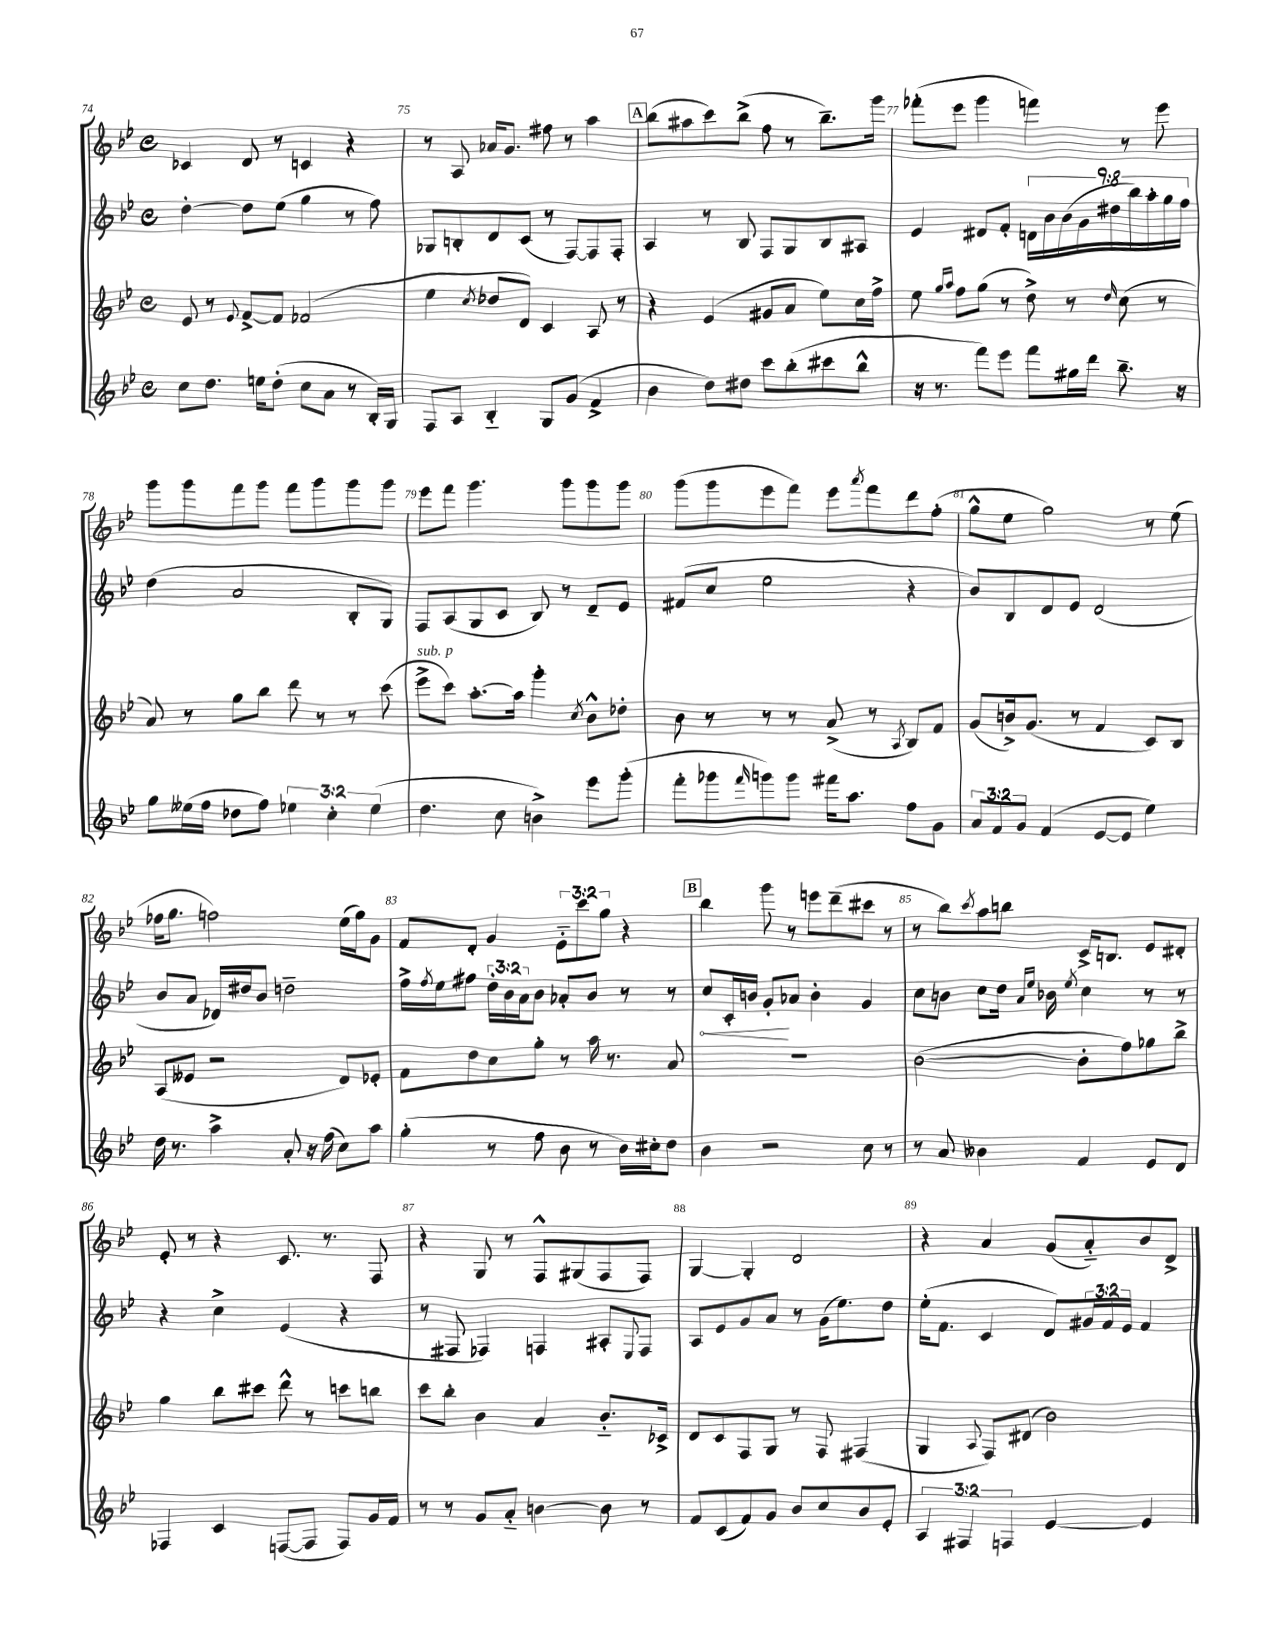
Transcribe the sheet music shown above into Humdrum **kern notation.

**kern	**kern	**kern	**dynam	**kern
*part4	*part3	*part2	*part2	*part1
*staff4	*staff3	*staff2	*staff2	*staff1
*clefG2	*clefG2	*clefG2	*	*clefG2
*k[b-e-]	*k[b-e-]	*k[b-e-]	*	*k[b-e-]
*M4/4	*M4/4	*M4/4	*	*M4/4
*met(c)	*met(c)	*met(c)	*	*met(c)
=74	=74	=74	=74	=74
8cc\L	8e-/	[4dd'\	.	4c-X/
8.dd\J	8r	.	.	.
.	8qqe-/	.	.	.
.	[8f^/L	8dd\L]	.	8d/
16een\KL	.	.	.	.
(8dd'\J	8f/J]	(8ee-\J	.	8r
8cc\L	(2f-X/	4gg\	.	4cn/
8a\J	.	.	.	.
8r	.	8r	.	4r
16B-'/LL)	.	8ff\)	.	.
16G/JJ	.	.	.	.
=75	=75	=75	=75	=75
8F/L	4ee-\	8G-X/L	.	8r
8A/J	.	8Bn'/	.	8A/
.	8qcc/	.	.	.
4B-/	8dd-X/L	8d/	.	16a-X/KL
.	.	.	.	8.g/J
.	8d/J)	(8c/J	.	.
8G/L	4c/	8r	.	8ff#X\
(8g/J	.	[8F/L)	.	8r
4f^/	8A/	8F/]	.	4aa\
.	8r	8F'/J	.	.
!!LO:REH:place=s1:t=A
=76	=76	=76	=76	=76
4b-\	4r	4A/	.	(8bb-\L
.	.	.	.	8aa#X\
8dd\L)	(4e-/	8r	.	8ccc\)
8dd#X\J	.	8B-/	.	(8bb-^\J
8ccc\L	8g#X/L	8F/L	.	8ff\
(8bb-'\	8a/J	8G/	.	8r
8ccc#X\	8ee-\L)	8B-/	.	8.bb-~\L)
8bb-^^\J	16cc\L	8A#X/J	.	.
.	16ff^\JJ	.	.	16ggg\Jk
=77	=77	=77	=77	=77
16r	8ee-\	4e-/	.	(8fff-X'\L
8.r	.	.	.	.
.	16qqgg/LL	.	.	.
.	16qqaa/JJ	.	.	.
.	8ff\L	.	.	8eee-\J
8fff\L)	(8gg\J	8d#X/L	.	4ggg\
8eee-\J	8r	8f'/J	.	.
8fff\L	8dd^\)	18dn\LL	.	4fffn\)
.	.	18b-\	.	.
.	.	(18b-\	.	.
16gg#X\L	8r	.	.	.
.	.	18g\	.	.
16ddd\JJ	.	.	.	.
.	.	18dd#X\	.	.
.	16qqdd/	.	.	.
8.bb-~\	(8cc\	.	.	8r
.	.	18bb-\)	.	.
.	.	18aa'\	.	.
.	8r	.	.	8eee-\
.	.	18gg\	.	.
16r	.	.	.	.
.	.	18ff\JJ	.	.
!!LO:LB:g=z
=78	=78	=78	=78	=78
8gg\L	8a/)	(4dd\	.	8ggg\L
(16ee--X\L	8r	.	.	8ggg\
16ff\JJ	.	.	.	.
8dd-X\L	8gg\L	2a/	.	8fff\
8ff\J)	8bb-\J	.	.	8ggg\J
6ee-X\	8ddd\	.	.	8fff\L
.	8r	.	.	8ggg\
6cc'\	.	.	.	.
.	8r	8B-'/L	.	8ggg\
(6ee-\	.	.	.	.
.	(8ccc\	8G/J)	.	8ggg\J
=79	=79	=79	=79	=79
!	!LO:TX:a:i:t=sub. p	!	!	!
4.dd\	8eee-^\L	8F/L	.	8eee-\L
.	8ccc\J)	(8A/	.	8fff\J
.	[8.aa'\L	8G/	.	4.ggg\
8cc\	.	8c/J	.	.
.	16aa\Jk]	.	.	.
4bn^\)	4ggg'\	8B-/)	.	.
.	.	8r	.	8ggg\L
.	8qcc/	.	.	.
8eee-\L	8b-^^\L	8d~/L	.	8ggg\
(8ggg'\J	8dd-X'\J	8e-/J	.	8ggg\J
=80	=80	=80	=80	=80
8fff'\L	8b-\	(8f#X/L	.	(8ggg\L
8ggg-X\	8r	8cc/J	.	8ggg\
16qqfff/	.	.	.	.
8gggn\)	8r	2ee-\	.	8eee-\
8ggg\J	8r	.	.	8fff\J)
16fff#X\KL	(8a^/	.	.	8eee-\L
8.aa\J	.	.	.	.
.	.	.	.	8qaaa/
.	8r	.	.	8fff\
.	8qA/	.	.	.
8ff\L	8B-/L)	4r	.	8ddd\
8g\J	8f/J	.	.	(8ff'\J
=81	=81	=81	=81	=81
12a/L	(8g/L	8b-/L)	.	8gg^^\L
12f/	.	.	.	.
.	16bn^/k)	8B-/	.	8ee-\J
12g/J	.	.	.	.
.	(8.g/J	.	.	.
(4f/	.	8d/	.	2gg\)
.	8r	8e-/J	.	.
[8e-/L	4f/	(2d/	.	.
8e-/J]	.	.	.	.
4ee-\)	8c/L)	.	.	8r
.	8B-/J	.	.	(8ee-\
!!LO:LB:g=z
=82	=82	=82	=82	=82
16dd\	(8A/L	8b-/L	.	16ff-X\KL
8.r	.	.	.	8.gg\J
.	8e--X/J	8a/J	.	.
4aa^\	2r	16d-X/LL)	.	2ffn\)
.	.	16dd#X/J	.	.
.	.	8b-/J	.	.
8a'/	.	2ddn~\	.	.
16r	.	.	.	.
(16ff\	.	.	.	.
8cc\L)	8d/L)	.	.	(16ee-\LL
.	.	.	.	16gg\J)
8aa\J	8e-X'/J	.	.	8g\J
=83	=83	=83	=83	=83
(4gg'\	8f\L	16ff^\LL	.	8f/L
.	.	8qff/	.	.
.	.	16ee-\J	.	.
.	8dd\	8ff#X\J	.	8d'/J
8r	8cc\	24dd'\LL	.	4g/
.	.	24b-\	.	.
.	.	24a\J	.	.
8ff\	8gg'\J	8b-\J	.	.
8b-\	8r	8a-X'/L	.	12e-\L
.	.	.	.	12ccc\
8r	16aa\	8b-/J	.	.
.	.	.	.	12gg\J
.	8.r	.	.	.
16b-\LL)	.	8r	.	4r
16cc#X'\J	.	.	.	.
8dd\J	8a/	8r	.	.
!!LO:REH:place=s1:t=B
=84	=84	=84	=84	=84
!	!	!	!LO:HP:b	!
4b-\	1r	8cc/L	<	4bb-\
.	.	16c'/L	.	.
.	.	16bn/JJ	.	.
2r	.	8g'/L	.	8ggg\
.	.	8a-X/J	[	8r
.	.	4b'\	.	8eeen\L
.	.	.	.	(8ddd~\
8cc\	.	4g/	.	8ccc#X\J
8r	.	.	.	8r
=85	=85	=85	=85	=85
8r	([2b-\	8cc\L	.	8r
8a/	.	8bn\J	.	8bb-\L)
.	.	.	.	8qccc/
4b--X\	.	8cc\L	.	8aa\
.	.	16dd\Jk	.	8bbn\J
.	.	16qqa/LL	.	.
.	.	16qqee-/JJ	.	.
.	.	16b-X\	.	.
.	.	8qee-/	.	.
4f/	8b-'\L]	4cc\	.	16c^/KL
.	.	.	.	8.Bn/J
.	8ff\)	.	.	.
8e-/L	8gg-X\	8r	.	8e-/L
8d/J	8bb-^\J	8r	.	8d#X'/J
!!LO:LB:g=z
=86	=86	=86	=86	=86
4F-X/	4gg\	4r	.	8e-'/
.	.	.	.	8r
4c/	8bb-\L	4cc^\	.	4r
.	8ccc#X\J	.	.	.
([8Fn/L	8ddd^^\	(4e-/	.	8.c/
8F/J]	8r	.	.	.
.	.	.	.	8.r
8F/L)	8cccn\L	4r	.	.
16g/L	8bbn\J	.	.	8F/
16f/JJ	.	.	.	.
=87	=87	=87	=87	=87
8r	8ccc\L	8r	.	4r
8r	8bb-'\J	8F#X/	.	.
8g/L	4b-\	4F-X/)	.	8G/
8a/J	.	.	.	8r
[4bn\	4a/	4Fn/	.	8F^^/L
.	.	.	.	(8G#X/
8b\]	8.b-/L	8A#X'/L	.	8F/
.	.	8qqE-/	.	.
8r	.	8F/J	.	8F/J)
.	16c-X^/Jk	.	.	.
=88	=88	=88	=88	=88
8f/L	8d/L	8A/L	.	[4G/
(8c/	8c/	8e-/	.	.
8f/)	8F/	8g/	.	4G'/]
8g/J	8G/J	8a/J	.	.
8b-/L	8r	8r	.	2d/
8cc/	8F/	(16g\KL	.	.
.	.	8.ee-\)	.	.
8b-/	(4F#X/	.	.	.
8e-'/J	.	8dd\J	.	.
=89	=89	=89	=89	=89
6A/	4G/	(16ee-'\KL	.	4r
.	.	8.f\J	.	.
6F#X/	.	.	.	.
.	8qqA/	.	.	.
.	8F/L)	4c/	.	4a/
6Fn/	.	.	.	.
.	(8d#X/J	.	.	.
[4e-/	2b-\)	8d/L)	.	(8g/L
.	.	24g#X/L	.	8a/)
.	.	24f/	.	.
.	.	24e-/JJ	.	.
4e-/]	.	4f/	.	8b-/
.	.	.	.	8d^/J
==	==	==	==	==
*-	*-	*-	*-	*-
